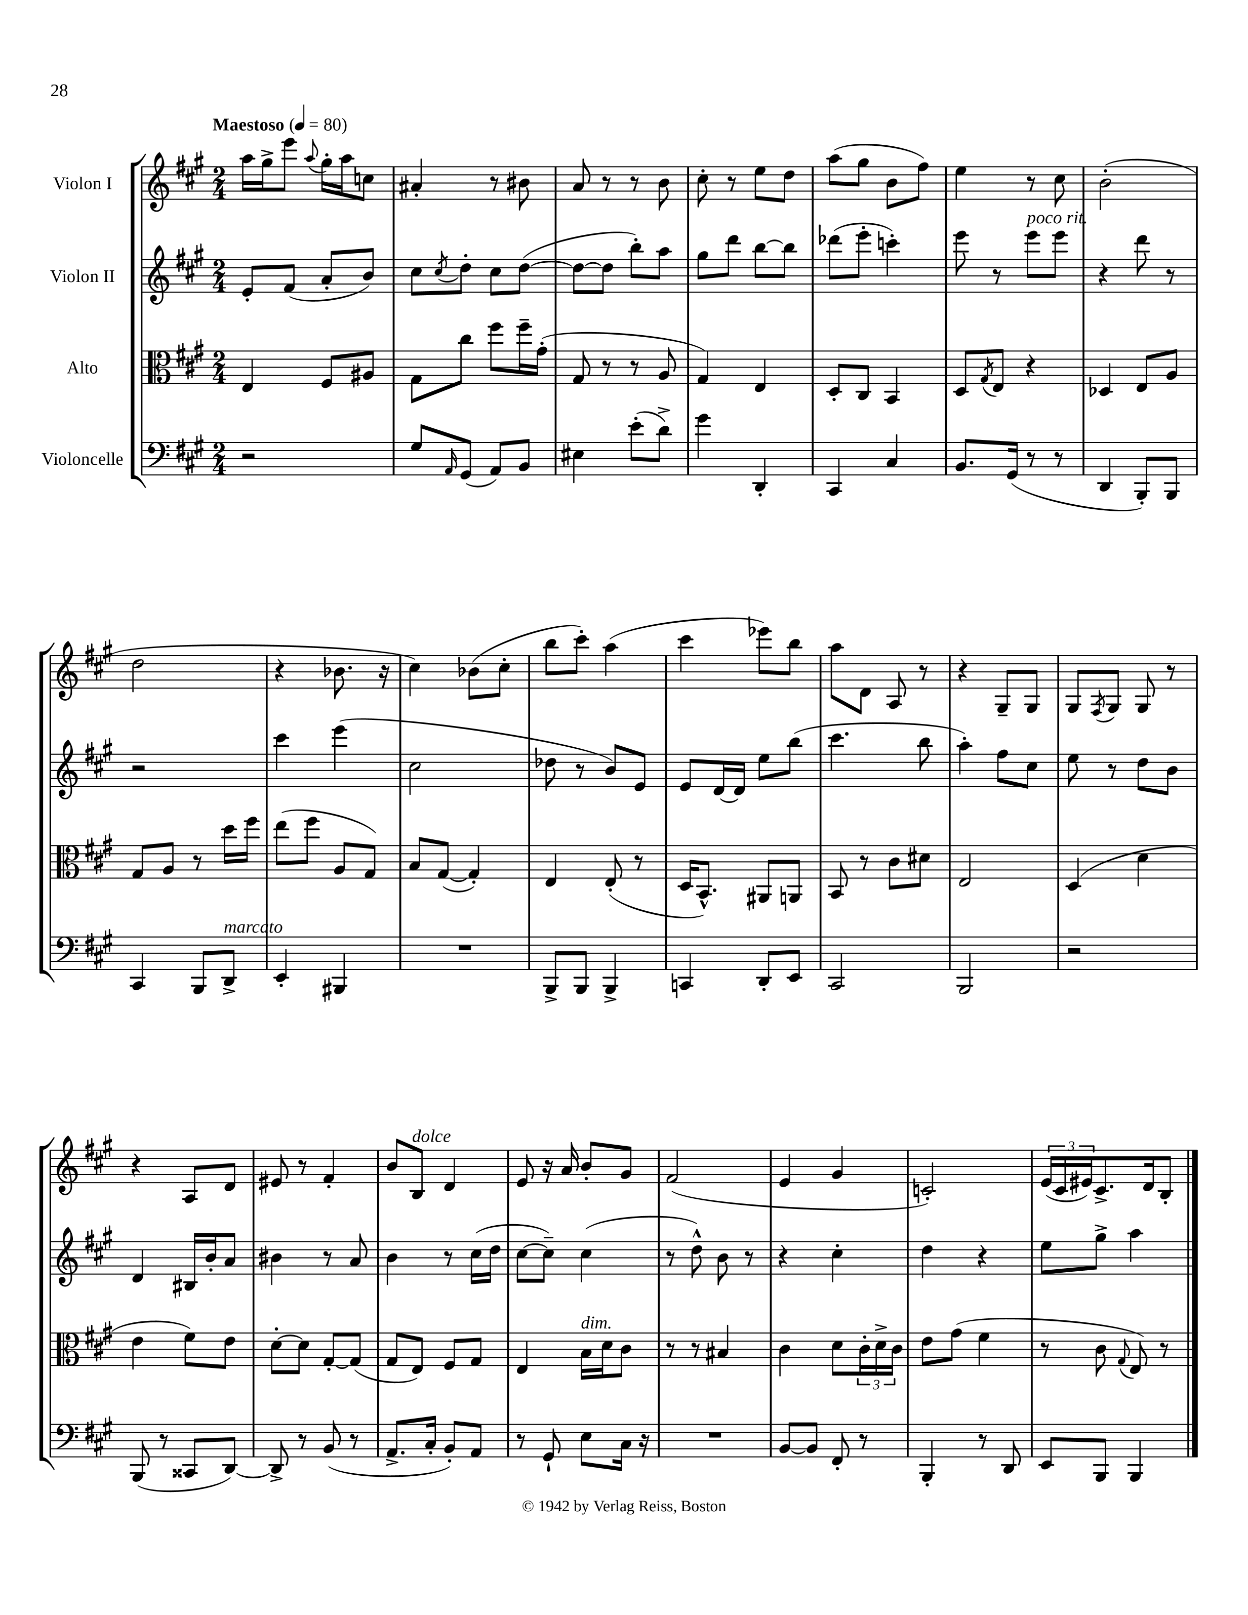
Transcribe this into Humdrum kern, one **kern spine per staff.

**kern	**kern	**kern	**kern
*staff4	*staff3	*staff2	*staff1
*clefF4	*clefC3	*clefG2	*clefG2
*k[f#c#g#]	*k[f#c#g#]	*k[f#c#g#]	*k[f#c#g#]
*M2/4	*M2/4	*M2/4	*M2/4
*MM80	*MM80	*MM80	*MM80
2r	4E	8e'	16aa
.	.	.	16gg#^
.	.	(8f#	8eee
.	.	.	8qqaa
.	8F#	8a'	16gg#'
.	.	.	16aa
.	8A#	8b)	8cc
=	=	=	=
8G#	8G#	8cc#	4a#'
16qqAA	.	8qcc#	.
(8GG#	8cc#	8dd'	.
8AA)	8ff#	8cc#	8r
8BB	16ff#~	([8dd	8b#
.	(16g#'	.	.
=	=	=	=
4E#	8G#	8dd_	8a
.	8r	8dd]	8r
(8e'	8r	8bb')	8r
8d^)	8A	8aa	8b
=	=	=	=
4g#	4G#)	8gg#	8cc#'
.	.	8ddd	8r
4DD'	4E	[8bb	8ee
.	.	8bb]	8dd
=	=	=	=
4CC#	8D'	(8ddd-	(8aa
.	8C#	8eee'	8gg#
4C#	4BB	4ccc')	8b
.	.	.	8ff#)
=	=	=	=
8.BB	8D	8eee	4ee
.	8qG#	.	.
.	8E	8r	.
(16GG#	.	.	.
8r	4r	8eee	8r
8r	.	8eee	8cc#
=	=	=	=
4DD	4D-	4r	(2b'
8BBB')	8E	8ddd	.
8BBB	8A	8r	.
=	=	=	=
4CC#	8G#	2r	2dd
.	8A	.	.
8BBB	8r	.	.
8DD^	16dd	.	.
.	16ff#	.	.
=	=	=	=
4EE'	(8ee	4ccc#	4r
.	8ff#	.	.
4BBB#	8A	(4eee	8.b-
.	8G#)	.	.
.	.	.	16r
=	=	=	=
2r	8B	2cc#	4cc#)
.	([8G#	.	.
.	4G#'])	.	(8b-
.	.	.	8cc#'
=	=	=	=
8BBB^	4E	8dd-	8bb
8BBB	.	8r	8ccc#')
4BBB^	(8E'	8b)	(4aa
.	8r	8e	.
=	=	=	=
4CC	16D	8e	4ccc#
.	8.BB^^)	.	.
.	.	[16d	.
.	.	16d]	.
8DD'	8AA#	8ee	8eee-)
8EE	8AA	(8bb	8bb
=	=	=	=
2CC#	8BB	4.ccc#	8aa
.	8r	.	8d
.	8c#	.	8A
.	8d#	8bb	8r
=	=	=	=
2BBB	2E	4aa')	4r
.	.	8ff#	8G#~
.	.	8cc#	8G#
=	=	=	=
2r	(4D	8ee	8G#
.	.	.	8qF#
.	.	8r	8G#
.	4d	8dd	8G#
.	.	8b	8r
=	=	=	=
(8BBB	4e	4d	4r
8r	.	.	.
8CC##	8f#)	16B#	8A
.	.	16b'	.
[8DD)	8e	8a	8d
=	=	=	=
8DD^]	[8d'	4b#	8e#
8r	8d]	.	8r
(8BB	[8G#'	8r	4f#'
8r	(8G#]	8a	.
=	=	=	=
8.AA^	8G#	4b	8b
.	8E)	.	8B
16C#'	.	.	.
8BB')	8F#	8r	4d
8AA	8G#	(16cc#	.
.	.	16dd	.
=	=	=	=
8r	4E	[8cc#	8e
8GG#`	.	8cc#~])	16r
.	.	.	16a
8E	16B	(4cc#	8b'
.	16d	.	.
16C#	8c#	.	8g#
16r	.	.	.
=	=	=	=
2r	8r	8r	(2f#
.	8r	8dd^^)	.
.	4B#	8b	.
.	.	8r	.
=	=	=	=
[8BB	4c#	4r	4e
8BB]	.	.	.
8FF#'	8d	4cc#'	4g#
8r	24c#'	.	.
.	24d^	.	.
.	24c#	.	.
=	=	=	=
4BBB'	8e	4dd	2c')
.	(8g#	.	.
8r	4f#	4r	.
8DD	.	.	.
=	=	=	=
8EE	8r	8ee	(24e
.	.	.	24c#
.	.	.	24e#)
8BBB	8c#	8gg#^	8.c#^
.	8qqG#	.	.
4BBB	8E)	4aa	.
.	.	.	16d
.	8r	.	8B'
==	==	==	==
*-	*-	*-	*-
